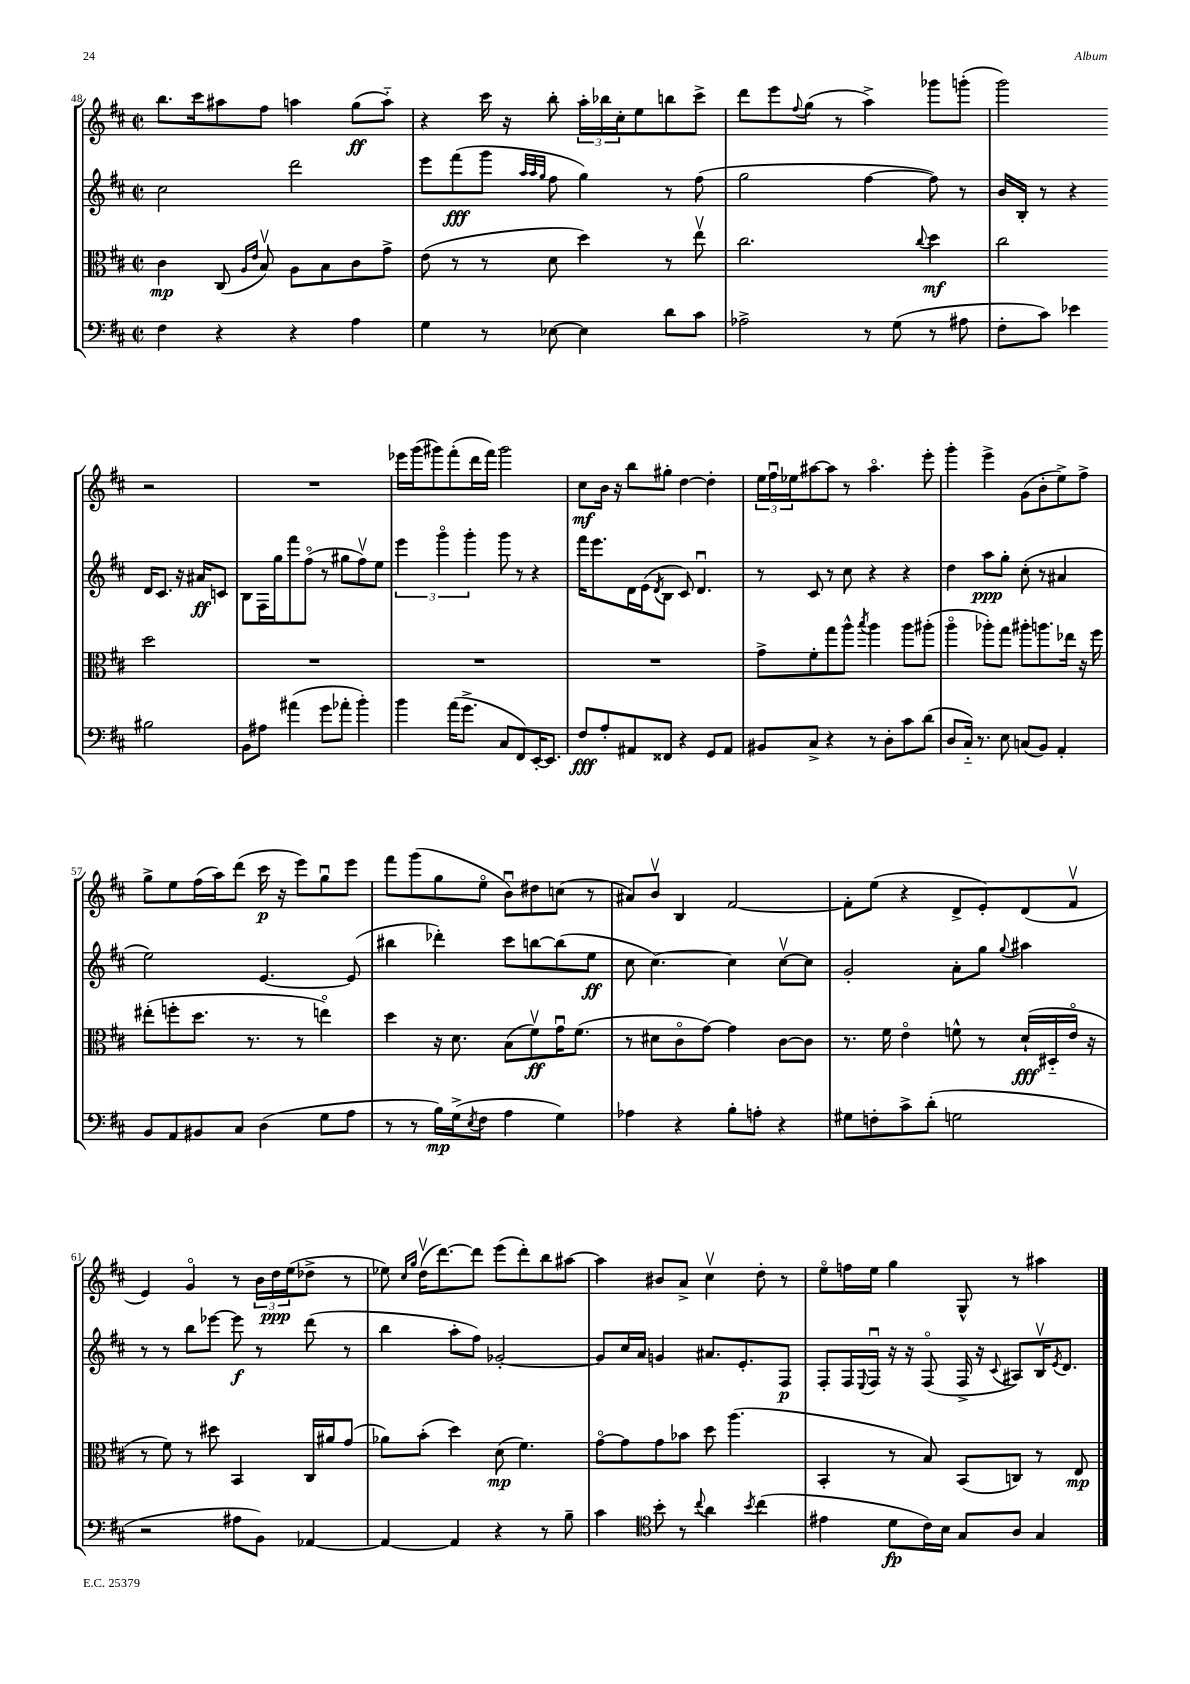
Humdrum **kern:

**kern	**kern	**kern	**kern
*staff4	*staff3	*staff2	*staff1
*clefF4	*clefC3	*clefG2	*clefG2
*k[f#c#]	*k[f#c#]	*k[f#c#]	*k[f#c#]
*M2/2	*M2/2	*M2/2	*M2/2
*met(c|)	*met(c|)	*met(c|)	*met(c|)
4F#	4c#	2cc#	8.bb
.	.	.	16ccc#
4r	(8C#	.	8aa#
.	16qqA	.	.
.	16qqe	.	.
.	8Bv)	.	8ff#
4r	8A	2ddd	4aa
.	8B	.	.
4A	8c#	.	(8gg
.	8g^	.	8aa'~)
=	=	=	=
4G	(8e	8eee	4r
.	8r	(8fff#	.
8r	8r	8ggg	16ccc#
.	.	.	16r
.	.	32qqaa	.
.	.	32qqaa	.
.	.	32qqgg	.
[8E-	8d	8ff#	8bb'
4E-]	4dd)	4gg)	24aa'
.	.	.	24bb-
.	.	.	24cc#'
.	.	.	8ee
8d	8r	8r	8bb
8c#	8eev	(8ff#	8ccc#^
=	=	=	=
2A-^	2.cc#	2gg	8ddd
.	.	.	8eee
.	.	.	8qqff#
.	.	.	(8gg
.	.	.	8r
8r	.	[4ff#	4aa^)
(8G	.	.	.
.	8qqcc#	.	.
8r	4dd	8ff#])	8ggg-
8A#	.	8r	(8ggg'
=	=	=	=
8F#'	2cc#	16b	2ggg)
.	.	16B'	.
8c#)	.	8r	.
4e-	.	4r	.
2B#	2dd	16d	2r
.	.	8.c#	.
.	.	16r	.
.	.	16a#	.
.	.	8c	.
=	=	=	=
8BB	1r	8B	1r
8A#	.	16F#	.
.	.	16gg	.
(4a#	.	8fff#	.
.	.	(8ff#o	.
8g	.	8r	.
8a-'	.	8gg#	.
4b')	.	8ff#v)	.
.	.	8ee	.
=	=	=	=
4b	1r	6eee	16eee-
.	.	.	(16ggg
.	.	.	8ggg#)
.	.	6gggo	.
(16a	.	.	(8fff#'
8.g^	.	.	.
.	.	6ggg'	.
.	.	.	16ddd
.	.	.	16fff#)
8C#	.	8ggg	2ggg#
8FF#)	.	8r	.
[16EE'	.	4r	.
8.EE]	.	.	.
=	=	=	=
8F#	1r	16fff#	8cc#
.	.	8.eee	.
8A'	.	.	16b
.	.	.	16r
8AA#	.	16d	8bb
.	.	(16e	.
.	.	8qd	.
8FF##	.	8B	8gg#'
4r	.	8c#)	[4dd
.	.	4.du	.
8GG	.	.	4dd']
8AA#	.	.	.
=	=	=	=
8BB#	8g^	8r	24ee
.	.	.	24ff#u
.	.	.	24ee-
8C#^	8f#'	8c#	[8aa#
4r	8gg	8r	8aa#]
.	8aa^^	8cc#	8r
.	8qbb	.	.
8r	4aa	4r	4.aa#o
8D'	.	.	.
8c#	8aa	4r	.
(8d	(8aa#'	.	8eee'
=	=	=	=
8D	4aao	4dd	4ggg'
16C#'~)	.	.	.
8.r	.	.	.
.	8aa-')	8aa	4eee^
8E	8gg	8gg'	.
(8C	8aa#'	(8cc#'	(8g
8BB)	8.aa	8r	8b'
4AA'	.	4a#	8ee^)
.	16ee-	.	.
.	16r	.	8ff#^
.	16ff#	.	.
=	=	=	=
8BB	(8ee#'	2ee)	8gg^
8AA	8ff'	.	8ee
8BB#	8.dd	.	(16ff#
.	.	.	16aa)
8C#	.	.	(8ddd
.	8.r	.	.
(4D	.	[4.e	16ccc#
.	.	.	16r
.	8r	.	8eee)
8G	4eeo)	.	8ggu
8A	.	(8e]	8eee
=	=	=	=
8r	4dd	4bb#	8fff#
8r	.	.	(8ggg
16B)	16r	4ddd-')	8gg
(16G^	8.d	.	.
8qE	.	.	.
8F#	.	.	8eeo
4A	(8B	8ccc#	8bu)
.	8f#v)	[8bb	8dd#
4G)	16gu	(8bb]	(8cc
.	(8.f#	.	.
.	.	8ee	8r
=	=	=	=
4A-	8r	8cc#	8a#)
.	8d#	[4.cc#)	8bv
4r	8c#o	.	4B
.	[8g)	.	.
8B'	4g]	4cc#]	[2f#
8A'	.	.	.
4r	[8c#	[8cc#v	.
.	8c#]	8cc#]	.
=	=	=	=
8G#	8.r	2g'	8f#']
8F'	.	.	(8ee
.	16f#	.	.
8c#^	4eo	.	4r
(8d'	.	.	.
2G	8f^^	8a'	8d^
.	8r	8gg	8e')
.	.	8qqgg	.
.	(16d`	4aa#	(8d
.	16D#'~	.	.
.	16eo	.	8f#v
.	16r	.	.
=	=	=	=
2r	8r	8r	4e)
.	8f#)	8r	.
.	8r	8bb	4go
.	8dd#	[8eee-	.
8A#	4BB	8eee-]	8r
8BB)	.	8r	24b
.	.	.	24dd
.	.	.	(24ee
[4AA-	16C#	(8ddd	8dd-^
.	16a#	.	.
.	(8g	8r	8r
=	=	=	=
4AA-_	8a-)	4bb	8ee-)
.	.	.	16qqcc#
.	.	.	16qqgg
.	(8b'	.	(16ddv
.	.	.	[8.ddd)
4AA-]	4dd)	8aa'	.
.	.	8ff#)	8ddd]
4r	(8d	[2g-'	(8eee
.	4.f#)	.	8ddd')
8r	.	.	8bb
8B~	.	.	[8aa#
=	=	=	=
4c#	[8go	8g-]	4aa#]
.	8g]	16cc#	.
.	.	16a	.
*clefC4	*	*	*
8b'	8g	4g	8b#
8r	8b-	.	8a^
8qqcc#	.	.	.
4a	8dd	8.a#	4cc#v
.	(4.aa	.	.
.	.	8.e'	.
8qb	.	.	.
(4cc#	.	.	8dd'
.	.	8F#	8r
=	=	=	=
4e#	4BB'	8F#'	8eeo
.	.	16F#	16ff
.	.	8qqE	.
.	.	16F#u	16ee
8d	8r	16r	4gg
.	.	16r	.
16c#)	8B)	(8F#o	.
16B	.	.	.
8G	(8BB	16F#^	8G^^
.	.	16r	.
.	.	8qqc#	.
8A	8C)	8A#)	8r
4G	8r	16Bv	4aa#
.	.	8qe	.
.	.	8.d	.
.	8E	.	.
==	==	==	==
*-	*-	*-	*-
